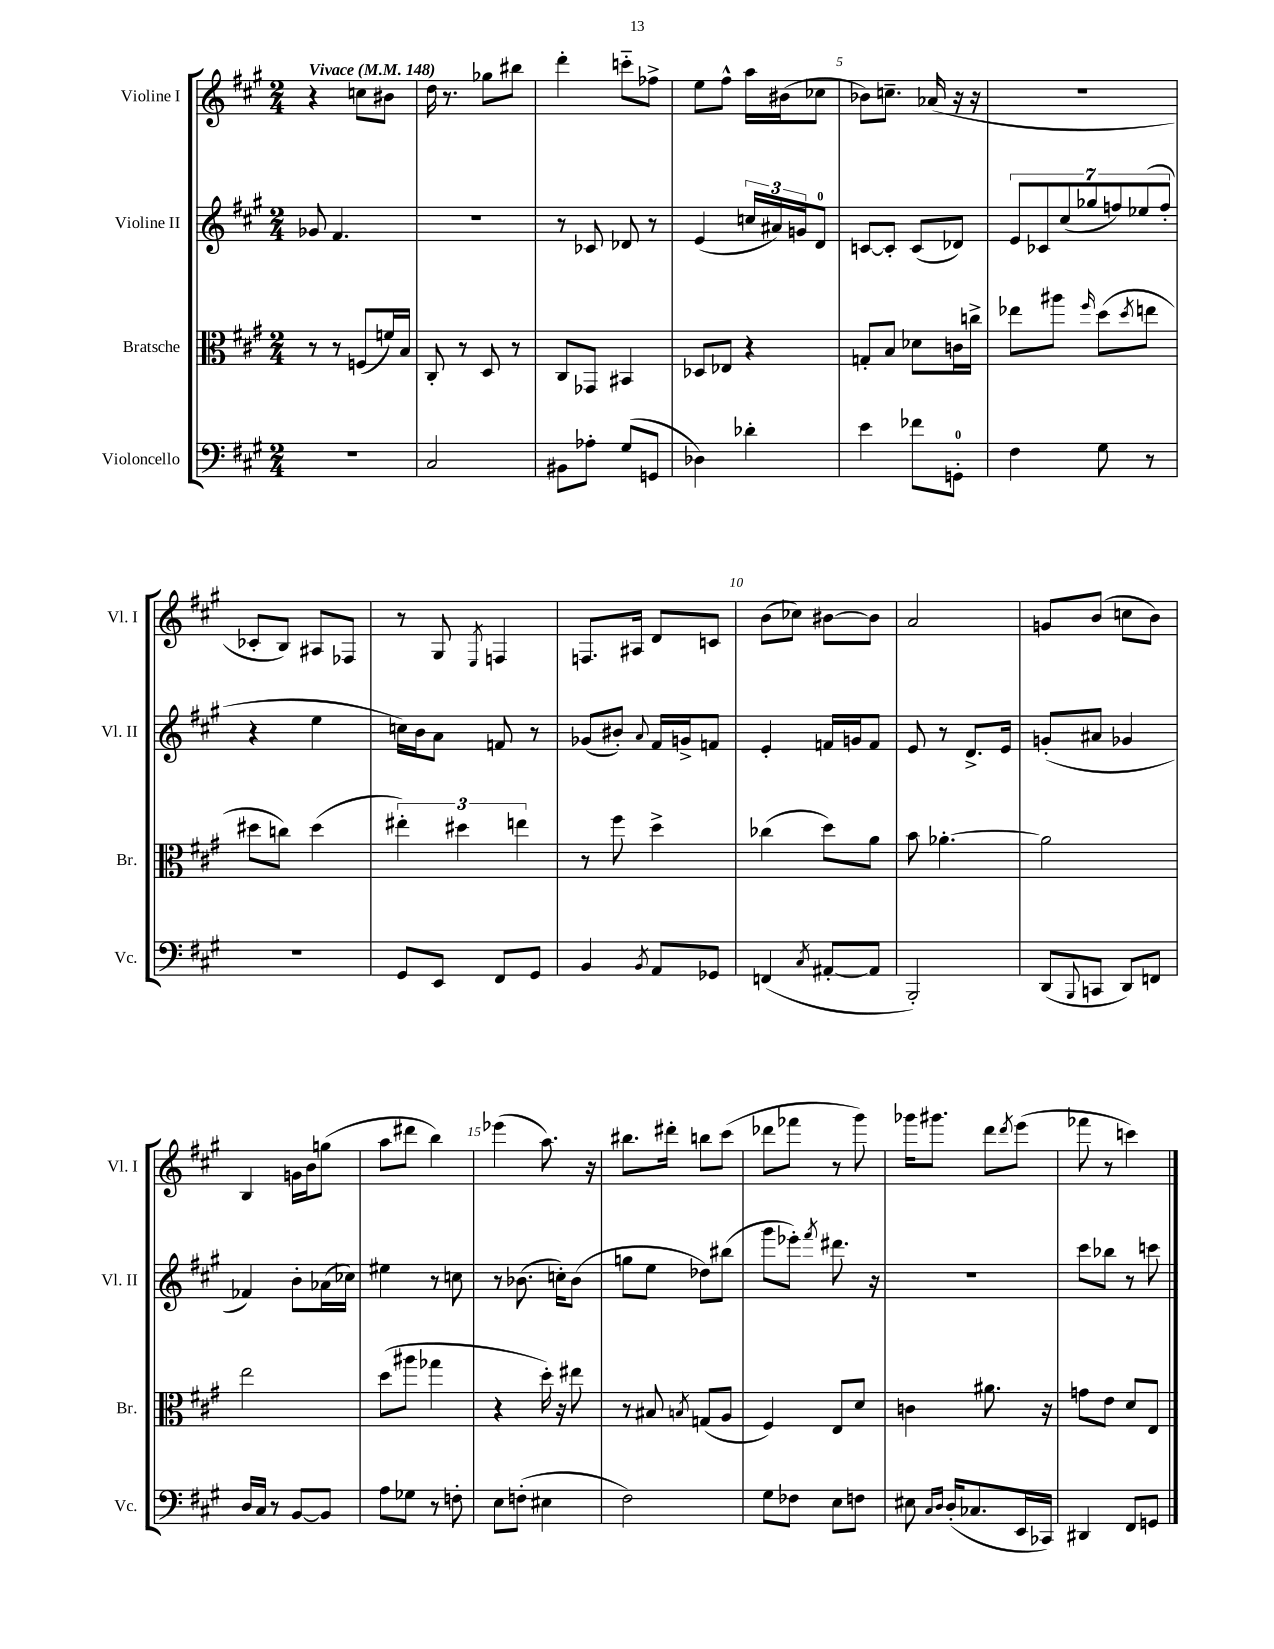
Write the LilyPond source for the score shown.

<<
\new StaffGroup <<
\new Staff = "s0" \with { instrumentName = "Violine I" shortInstrumentName = "Vl. I" } {
    \clef treble \key a \major \numericTimeSignature \time 2/4 \tempo "Vivace" 4 = 148
    r4 c''8 bis'8 |
    d''16 r8. ges''8 bis''8 |
    d'''4-. c'''8-_ fes''8-> |
    e''8 fis''8-^ a''16 bis'16( ces''8 |
    bes'8) c''8.-- aes'16( r16 r16 |
    r2 |
    ces'8-. b8) ais8 fes8 |
    r8 gis8 \acciaccatura { e8 } f4 |
    f8. ais16 d'8 c'8 |
    b'8( ces''8) bis'8~ bis'8 |
    a'2 |
    g'8 b'8( c''8 b'8) |
    b4 g'16 b'16 g''8( |
    a''8 dis'''8 b''4) |
    ees'''4( a''8.) r16 |
    bis''8. dis'''16-. b''8 cis'''8( |
    des'''8 fes'''8 r8 gis'''8) |
    ges'''16 gis'''8. d'''8 \acciaccatura { d'''8 } e'''8( |
    fes'''8 r8 c'''4) \bar "|." |
}
\new Staff = "s1" \with { instrumentName = "Violine II" shortInstrumentName = "Vl. II" } {
    \clef treble \key a \major \numericTimeSignature \time 2/4
    ges'8 fis'4. |
    r2 |
    r8 ces'8 des'8 r8 |
    e'4( \tuplet 3/2 { c''16 ais'16) g'16 } d'8-0 |
    c'8~ c'8-. c'8( des'8) |
    \tuplet 7/4 { e'8 ces'8 cis''8( ges''8 f''8) ees''8( f''8-. } |
    r4 e''4 |
    c''16) b'16 a'8 f'8 r8 |
    ges'8( bis'8-.) \appoggiatura { a'8 } fis'16 g'16-> f'8 |
    e'4-. f'16 g'16 f'8 |
    e'8 r8 d'8.-> e'16 |
    g'8-.( ais'8 ges'4 |
    fes'4) b'8-. aes'16( ces''16) |
    eis''4 r8 c''8 |
    r8 bes'8.( c''16-.) bes'8( |
    g''8 e''8 des''8) bis''8( |
    gis'''8 ees'''8-.) \acciaccatura { fis'''8 } dis'''8. r16 |
    r2 |
    cis'''8 bes''8 r8 c'''8 \bar "|." |
}
\new Staff = "s2" \with { instrumentName = "Bratsche" shortInstrumentName = "Br." } {
    \clef alto \key a \major \numericTimeSignature \time 2/4
    r8 r8 f8( f'16) b16 |
    cis8-. r8 d8 r8 |
    cis8 ges,8 bis,4 |
    des8 ees8 r4 |
    g8-. b8 des'8 c'16 c''16-> |
    ees''8 ais''8 \grace { fis''16 } d''8( \acciaccatura { d''8 } e''8 |
    dis''8 c''8) dis''4( |
    \tuplet 3/2 { eis''4-.) dis''4 e''4 } |
    r8 fis''8 d''4-> |
    ces''4( d''8) a'8 |
    b'8 aes'4.~-. |
    aes'2 |
    e''2 |
    d''8( ais''8 ges''4 |
    r4 d''16-.) r16 eis''8 |
    r8 bis8 \acciaccatura { b8 } g8( a8 |
    fis4) e8 d'8 |
    c'4 ais'8. r16 |
    g'8 e'8 d'8 e8 \bar "|." |
}
\new Staff = "s3" \with { instrumentName = "Violoncello" shortInstrumentName = "Vc." } {
    \clef bass \key a \major \numericTimeSignature \time 2/4
    r2 |
    cis2 |
    bis,8 aes8-. gis8( g,8 |
    des4) des'4-. |
    e'4 fes'8 g,8-0-. |
    fis4 gis8 r8 |
    r2 |
    gis,8 e,8 fis,8 gis,8 |
    b,4 \acciaccatura { b,8 } a,8 ges,8 |
    f,4( \acciaccatura { cis8 } ais,8~-. ais,8 |
    b,,2-.) |
    d,8( \appoggiatura { b,,8 } c,8 d,8) f,8 |
    d16 cis16 r8 b,8~ b,8 |
    a8 ges8 r8 f8-. |
    e8 f8-.( eis4 |
    fis2) |
    gis8 fes8 e8 f8 |
    eis8 \grace { cis16 d16 } d16-.( ces8. e,16 ces,16) |
    dis,4 fis,8 g,8 \bar "|." |
}
>>
>>
\layout { \context { \Score \override BarNumber.break-visibility = ##(#f #t #t) barNumberVisibility = #(every-nth-bar-number-visible 5) } }
